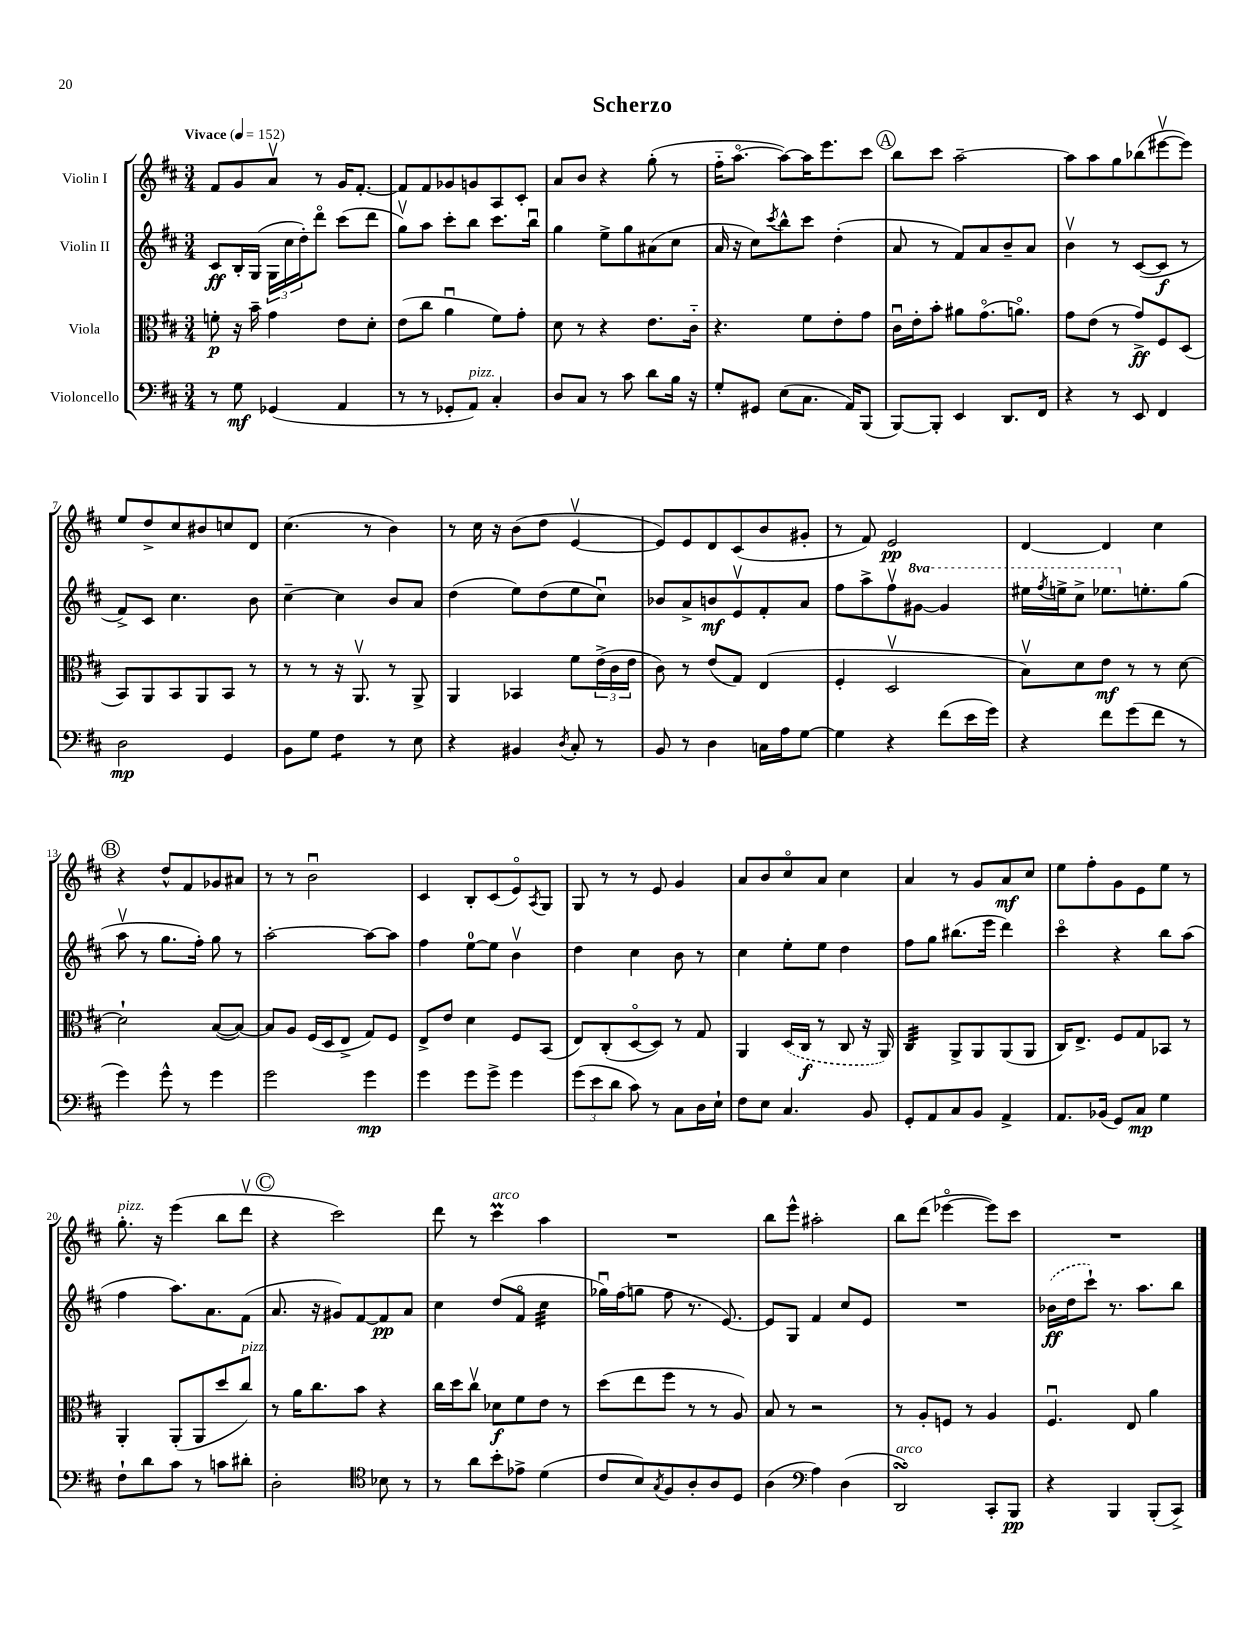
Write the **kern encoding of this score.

**kern	**dynam	**kern	**dynam	**kern	**dynam	**kern	**dynam
*part4	*part4	*part3	*part3	*part2	*part2	*part1	*part1
*staff4	*staff4	*staff3	*staff3	*staff2	*staff2	*staff1	*staff1
*I"Violoncello	*	*I"Viola	*	*I"Violin II	*	*I"Violin I	*
*clefF4	*	*clefC3	*	*clefG2	*	*clefG2	*
*k[f#c#]	*	*k[f#c#]	*	*k[f#c#]	*	*k[f#c#]	*
*M3/4	*	*M3/4	*	*M3/4	*	*M3/4	*
*MM152	*	*MM152	*	*MM152	*	*MM152	*
=1	=1	=1	=1	=1	=1	=1	=1
!	!	!	!	!	!	!LO:TX:a:B:t=Vivace	!
8r	.	8fn'\	p	8c#/L	ff	8f#/L	.
8G\	mf	16r	.	16B'/L	.	8g/	.
.	.	16b~\	.	(16G/JJ	.	.	.
(4GG-X/	.	4g\	.	24G\LL	.	8av/J	.
.	.	.	.	24cc#\	.	.	.
.	.	.	.	24dd'\J)	.	.	.
.	.	.	.	8ddd\J	.	8r	.
4AA/	.	8e\L	.	(8ccc#\L	.	16g/KL	.
.	.	.	.	.	.	[8.f#'/J	.
.	.	8d'\J	.	8ddd\J	.	.	.
=2	=2	=2	=2	=2	=2	=2	=2
8r	.	(8e\L	.	8ggv\L)	.	8f#/L]	.
8r	.	8cc#\J	.	8aa\J	.	8f#/	.
8GG-X'/L	.	4au\	.	8ccc#'\L	.	8g-X/	.
!LO:TX:a:i:t=pizz.	!	!	!	!	!	!	!
8AA/J)	.	.	.	8bb\J	.	8gn/	.
4C#'/	.	8f#\L)	.	8.ccc#\L	.	8A/	.
.	.	8g'\J	.	.	.	8c#'/J	.
.	.	.	.	16bbu\Jk	.	.	.
=3	=3	=3	=3	=3	=3	=3	=3
8D/L	.	8d\	.	4gg\	.	8a/L	.
8C#/J	.	8r	.	.	.	8b/J	.
8r	.	4r	.	8ee^\L	.	4r	.
8c#\	.	.	.	8gg\	.	.	.
8d\L	.	8.e\L	.	(8a#X\	.	(8gg'\	.
16B\Jk	.	.	.	8cc#\J	.	8r	.
16r	.	16c#\Jk	.	.	.	.	.
=4	=4	=4	=4	=4	=4	=4	=4
8G'/L	.	4.r	.	16a/	.	16ff#\KL	.
.	.	.	.	16r	.	[8.aa\J	.
8GG#X/J	.	.	.	8cc#\L)	.	.	.
.	.	.	.	8qccc#/	.	.	.
(8E\L	.	.	.	8bb^^\	.	8aa\L_)	.
8.C#\J	.	8f#\L	.	8ccc#\J	.	16aa\K]	.
.	.	.	.	.	.	8.eee\	.
.	.	8e'\	.	(4dd'\	.	.	.
16AA/KL)	.	.	.	.	.	.	.
(8BBB/J	.	8g\J	.	.	.	8ccc#\J	.
!!LO:REH:place=s1:t=A
=5	=5	=5	=5	=5	=5	=5	=5
[8BBB/L)	.	16c#u\LL	.	8a/	.	8bb\L	.
.	.	16e'\J	.	.	.	.	.
8BBB'/J]	.	8b'\J	.	8r	.	8ccc#\J	.
4EE/	.	8a#X\L	.	8f#/L)	.	[2aa~\	.
.	.	(8.g\	.	8a/	.	.	.
8.DD/L	.	.	.	8b~/	.	.	.
.	.	8.an\J)	.	.	.	.	.
.	.	.	.	8a/J	.	.	.
16FF#/Jk	.	.	.	.	.	.	.
=6	=6	=6	=6	=6	=6	=6	=6
4r	.	8g\L	.	4bv\	.	8aa\L]	.
.	.	(8e\J	.	.	.	8aa\	.
8r	.	8r	.	8r	.	8gg\	.
8EE/	.	8g^/L)	ff	([8c#/L	.	(8bb-X\	.
4FF#/	.	8F#/	.	8c#/J]	f	[8eee#Xv\	.
.	.	(8D/J	.	8r	.	8eee#\J])	.
!!LO:LB:g=z
=7	=7	=7	=7	=7	=7	=7	=7
2D\	mp	8BB/L)	.	8f#^/L)	.	8ee/L	.
.	.	8AA/	.	8c#/J	.	8dd^/	.
.	.	8BB/	.	4.cc#\	.	8cc#/	.
.	.	8AA/	.	.	.	8b#X/	.
4GG/	.	8BB/J	.	.	.	8ccn/	.
.	.	8r	.	8b\	.	8d/J	.
=8	=8	=8	=8	=8	=8	=8	=8
8BB\L	.	8r	.	[4cc#~\	.	(4.cc#\	.
8G\J	.	8r	.	.	.	.	.
*tremolo	*	*	*	*	*	*	*
8F#\L	.	16r	.	4cc#\]	.	.	.
.	.	8.AAv/	.	.	.	.	.
8F#\J	.	.	.	.	.	8r	.
*Xtremolo	*	*	*	*	*	*	*
8r	.	8r	.	8b/L	.	4b\)	.
8E\	.	8AA^/	.	8a/J	.	.	.
=9	=9	=9	=9	=9	=9	=9	=9
4r	.	4AA/	.	(4dd\	.	8r	.
.	.	.	.	.	.	16cc#\	.
.	.	.	.	.	.	16r	.
4BB#X/	.	4BB-X/	.	8ee\L)	.	(8b\L	.
.	.	.	.	(8dd\	.	8dd\J	.
8qD/	.	.	.	.	.	.	.
8C#'/	.	8f#\L	.	8ee\	.	[4ev/	.
8r	.	(24e^\L	.	8cc#u\J)	.	.	.
.	.	24c#\	.	.	.	.	.
.	.	24e\JJ	.	.	.	.	.
=10	=10	=10	=10	=10	=10	=10	=10
8BB/	.	8c#\)	.	8b-X/L	.	8e/L])	.
8r	.	8r	.	8a^/	.	8e/	.
4D\	.	(8e/L	.	8bn/	mf	8d/	.
.	.	8G/J)	.	8ev/	.	(8c#/	.
16Cn\LL	.	(4E/	.	8f#'/	.	8b/	.
16A\J	.	.	.	.	.	.	.
[8G\J	.	.	.	8a/J	.	8g#X'/J	.
=11	=11	=11	=11	=11	=11	=11	=11
4G\]	.	4F#'/	.	8ff#\L	.	8r	.
.	.	.	.	8aa^\	.	8f#/)	.
4r	.	2Dv/	.	8ff#v\	.	2e/	pp
*	*	*	*	*8va	*	*	*
.	.	.	.	[8gg#X\J	.	.	.
(8f#\L	.	.	.	4gg#/]	.	.	.
16e\L	.	.	.	.	.	.	.
16g\JJ)	.	.	.	.	.	.	.
=12	=12	=12	=12	=12	=12	=12	=12
4r	.	8Bv\L)	.	16eee#X\LL	.	[4d/	.
.	.	.	.	8qfff#/	.	.	.
.	.	.	.	16eeen^\J	.	.	.
.	.	8d\	.	8ccc#^\J	.	.	.
8f#\L	.	8e\J	mf	8.eee-X\L	.	4d/]	.
(8g\	.	8r	.	.	.	.	.
*	*	*	*	*X8va	*	*	*
.	.	.	.	8.een'\	.	.	.
8f#\J	.	8r	.	.	.	4cc#\	.
8r	.	[8d\	.	(8gg\J	.	.	.
!!LO:LB:g=z
!!LO:REH:place=s1:t=B
=13	=13	=13	=13	=13	=13	=13	=13
4g\)	.	2d`\]	.	8aav\	.	4r	.
.	.	.	.	8r	.	.	.
8g^^\	.	.	.	8.gg\L	.	8dd^^/L	.
8r	.	.	.	.	.	8f#/	.
.	.	.	.	16ff#'\Jk)	.	.	.
4g\	.	([8B/L	.	8gg\	.	8g-X/	.
.	.	8B/J_)	.	8r	.	8a#X/J	.
=14	=14	=14	=14	=14	=14	=14	=14
2g\	.	8B/L]	.	[2aa'\	.	8r	.
.	.	8A/J	.	.	.	8r	.
.	.	(16F#/LL	.	.	.	2bu\	.
.	.	16D/J	.	.	.	.	.
.	.	8E^/J	.	.	.	.	.
4g\	mp	8G/L)	.	8aa\L_	.	.	.
.	.	8F#/J	.	8aa\J]	.	.	.
=15	=15	=15	=15	=15	=15	=15	=15
4g\	.	8E^/L	.	4ff#\	.	4c#/	.
.	.	8e/J	.	.	.	.	.
8g\L	.	4d\	.	[8ee\L	.	8B'/L	.
8g^\J	.	.	.	8ee\J]	.	(8c#/	.
4g\	.	8F#/L	.	4bv\	.	8e/)	.
.	.	.	.	.	.	8qA/	.
.	.	(8BB/J	.	.	.	8G/J	.
=16	=16	=16	=16	=16	=16	=16	=16
(12g\L	.	8E/L)	.	4dd\	.	8G/	.
12e\	.	.	.	.	.	.	.
.	.	(8C#'/	.	.	.	8r	.
12d\J	.	.	.	.	.	.	.
8c#\)	.	[8D/	.	4cc#\	.	8r	.
8r	.	8D/J])	.	.	.	8e/	.
8C#\L	.	8r	.	8b\	.	4g/	.
16D\L	.	8G/	.	8r	.	.	.
16E`\JJ	.	.	.	.	.	.	.
=17	=17	=17	=17	=17	=17	=17	=17
8F#\L	.	4AA/	.	4cc#\	.	8a/L	.
8E\J	.	.	.	.	.	8b/	.
4.C#/	.	(16D/LL	.	8ee'\L	.	8cc#/	.
.	.	16C#/JJ	f	.	.	.	.
.	.	8r	.	8ee\J	.	8a/J	.
.	.	8C#/	.	4dd\	.	4cc#\	.
8BB/	.	16r	.	.	.	.	.
.	.	16AA/)	.	.	.	.	.
=18	=18	=18	=18	=18	=18	=18	=18
*	*	*tremolo	*	*	*	*	*
8GG'/L	.	32C#/LLL	.	8ff#\L	.	4a/	.
.	.	32C#/	.	.	.	.	.
.	.	32C#/	.	.	.	.	.
.	.	32C#/	.	.	.	.	.
8AA/	.	32C#/	.	8gg\J	.	.	.
.	.	32C#/	.	.	.	.	.
.	.	32C#/	.	.	.	.	.
.	.	32C#/JJJ	.	.	.	.	.
*	*	*Xtremolo	*	*	*	*	*
8C#/	.	8AA^/L	.	(8.bb#X\L	.	8r	.
8BB/J	.	8AA/	.	.	.	8g/L	.
.	.	.	.	16eee\Jk	.	.	.
4AA^/	.	(8AA/	.	4ddd\)	.	8a/	mf
.	.	8AA/J	.	.	.	8cc#/J	.
=19	=19	=19	=19	=19	=19	=19	=19
8.AA/L	.	16C#/KL)	.	4ccc#\	.	8ee\L	.
.	.	8.E^/J	.	.	.	.	.
.	.	.	.	.	.	8ff#'\	.
(16BB-X/Jk	.	.	.	.	.	.	.
8GG/L)	.	8F#/L	.	4r	.	8g\	.
8C#/J	mp	8G/	.	.	.	8e\	.
4G\	.	8BB-X/J	.	8bb\L	.	8ee\J	.
.	.	8r	.	(8aa\J	.	8r	.
!!LO:LB:g=z
=20	=20	=20	=20	=20	=20	=20	=20
!	!	!	!	!	!	!LO:TX:a:i:t=pizz.	!
8F#`\L	.	4AA'/	.	4ff#\	.	8.gg'\	.
8d\	.	.	.	.	.	.	.
.	.	.	.	.	.	16r	.
8c#\J	.	(8AA'/L	.	8.aa\L)	.	(4eee\	.
8r	.	8AA/	.	.	.	.	.
.	.	.	.	8.a\	.	.	.
8cn\L	.	8dd/	.	.	.	8bb\L	.
!	!	!LO:TX:a:i:t=pizz.	!	!	!	!	!
8d#X'\J	.	8cc#/J)	.	(8f#\J	.	8dddv\J	.
!!LO:REH:place=s1:t=C
=21	=21	=21	=21	=21	=21	=21	=21
2D'\	.	8r	.	8.a/	.	4r	.
.	.	16a\KL	.	.	.	.	.
.	.	8.cc#\	.	16r	.	.	.
.	.	.	.	8g#X/L)	.	2ccc#\)	.
.	.	8b\J	.	[8f#/	.	.	.
*clefC4	*	*	*	*	*	*	*
8B-X\	.	4r	.	8f#/]	pp	.	.
8r	.	.	.	8a/J	.	.	.
=22	=22	=22	=22	=22	=22	=22	=22
8r	.	16cc#\LL	.	4cc#\	.	8ddd\	.
.	.	16dd\J	.	.	.	.	.
8a\L	.	8cc#v\J	.	.	.	8r	.
!	!	!	!	!	!	!LO:TX:a:i:t=arco	!
8b'\	.	8d-X\L	f	(8dd/L	.	4ccc#m\	.
8e-X^\J	.	8f#\	.	8f#/J	.	.	.
*	*	*	*	*tremolo	*	*	*
(4d\	.	8e\J	.	32cc#\LLL	.	4aa\	.
.	.	.	.	32cc#\	.	.	.
.	.	.	.	32cc#\	.	.	.
.	.	.	.	32cc#\	.	.	.
.	.	8r	.	32cc#\	.	.	.
.	.	.	.	32cc#\	.	.	.
.	.	.	.	32cc#\	.	.	.
.	.	.	.	32cc#\JJJ	.	.	.
*	*	*	*	*Xtremolo	*	*	*
=23	=23	=23	=23	=23	=23	=23	=23
8c#/L	.	(8dd\L	.	16gg-Xu\LL)	.	2.r	.
.	.	.	.	(16ff#\J	.	.	.
8B/)	.	8ee\	.	8ggn\J	.	.	.
8qG/	.	.	.	.	.	.	.
8F#/	.	8ff#\J	.	8ff#\	.	.	.
8A'/	.	8r	.	8.r	.	.	.
8A/	.	8r	.	.	.	.	.
.	.	.	.	[8.e/)	.	.	.
8D/J	.	8A/)	.	.	.	.	.
=24	=24	=24	=24	=24	=24	=24	=24
(4A\	.	8B/	.	8e/L]	.	8bb\L	.
.	.	8r	.	8G/J	.	8eee^^\J	.
*clefF4	*	*	*	*	*	*	*
4A\)	.	2r	.	4f#/	.	2aa#X'\	.
(4D\	.	.	.	8cc#/L	.	.	.
.	.	.	.	8e/J	.	.	.
=25	=25	=25	=25	=25	=25	=25	=25
!LO:TX:a:i:t=arco	!	!	!	!	!	!	!
2DDsSSs/)	.	8r	.	2.r	.	8bb\L	.
.	.	8A'/L	.	.	.	(8ddd\J	.
.	.	8Fn/J	.	.	.	[4eee-X\	.
.	.	8r	.	.	.	.	.
8CC#'/L	.	4A/	.	.	.	8eee-\L])	.
8BBB/J	pp	.	.	.	.	8ccc#\J	.
=26	=26	=26	=26	=26	=26	=26	=26
4r	.	4.F#u/	.	(16b-X\LL	ff	2.r	.
.	.	.	.	16dd\J	.	.	.
.	.	.	.	8ccc#`\J)	.	.	.
4BBB/	.	.	.	8.r	.	.	.
.	.	8E/	.	.	.	.	.
.	.	.	.	8.aa\L	.	.	.
(8BBB'/L	.	4a\	.	.	.	.	.
8CC#^/J)	.	.	.	8bb\J	.	.	.
==	==	==	==	==	==	==	==
*-	*-	*-	*-	*-	*-	*-	*-
